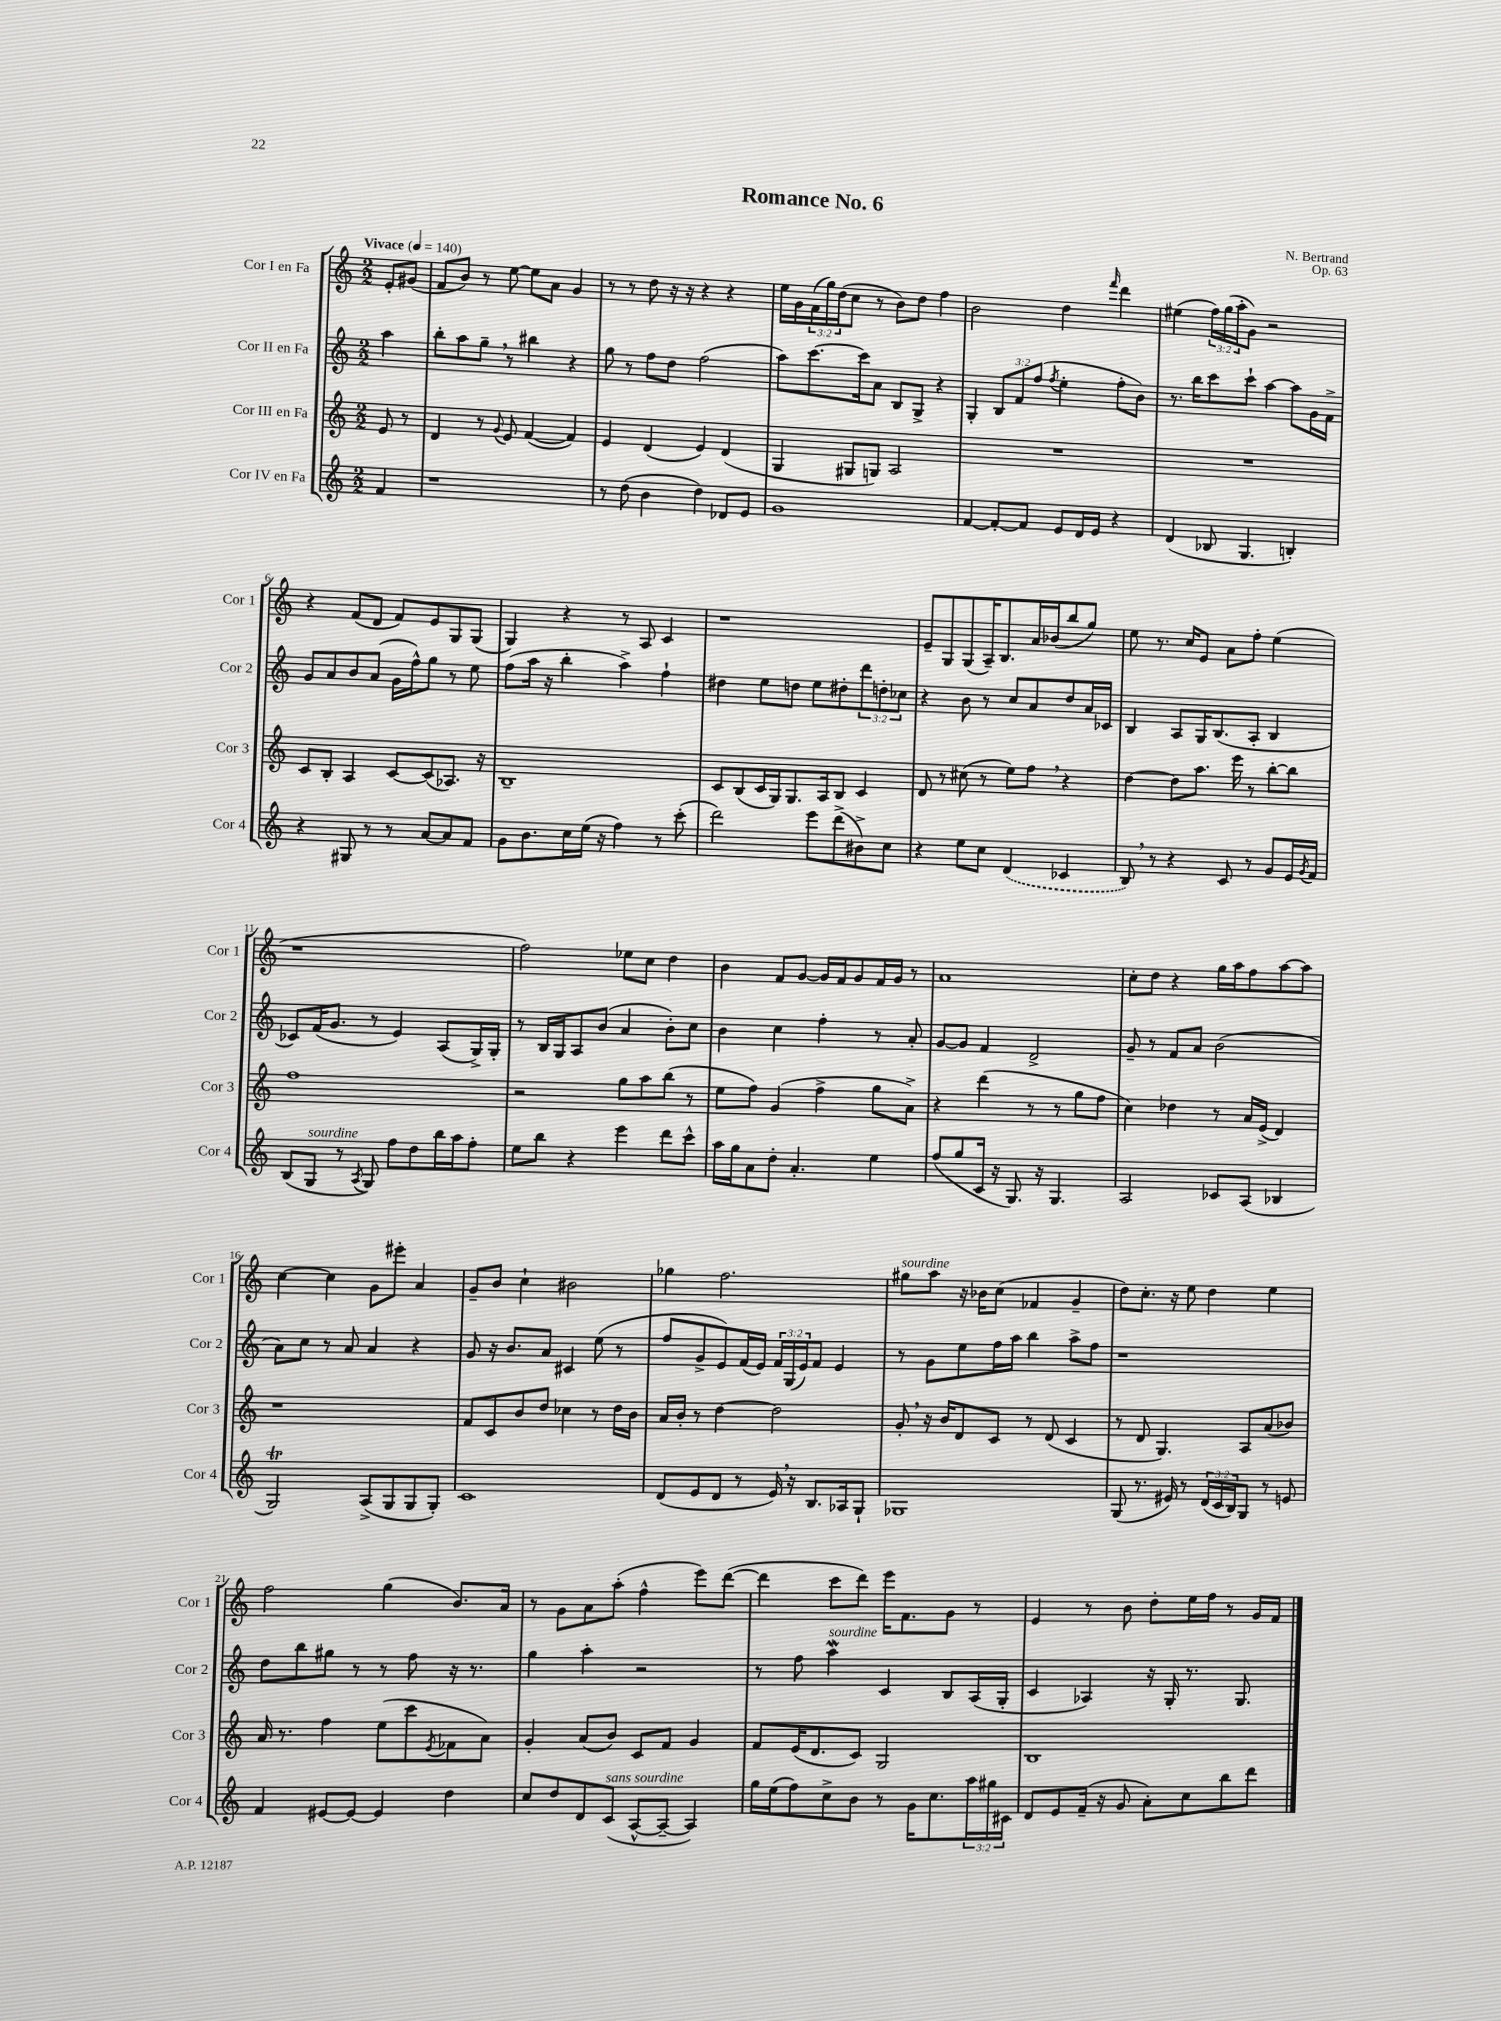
\header { title = "Romance No. 6" composer = "N. Bertrand" opus = "Op. 63" }
<<
\new StaffGroup <<
\new Staff = "s0" \with { instrumentName = "Cor I en Fa" shortInstrumentName = "Cor 1" } {
    \clef treble \key c \major \numericTimeSignature \time 2/2 \override Staff.TupletNumber.text = #tuplet-number::calc-fraction-text \partial 4 \tempo "Vivace" 4 = 140
    e'8-. gis'8( |
    f'8 b'8) r8 e''8~ e''8 a'8 g'4 |
    r8 r8 d''8 r16 r16 r4 r4 |
    e''16 g'16 \tuplet 3/2 { f'16( g''16) d''16( } c''8 r8 b'8) d''8 f''4 |
    b'2 d''4 \grace { f'''16 } d'''4 |
    eis''4( \tuplet 3/2 { f''16) g''16( a''16-. } g'8) r2 |
    r4 f'8( d'8 f'8) e'8 g8 g8( |
    g4) r4 r8 a8 c'4 |
    r1 |
    e'8-- g8 g8( a16--) b8. a'16 bes'16( b''8 g''8) |
    e''8 r8. c''16 e'8 a'8 f''8-. e''4( |
    r1 |
    f''2) ees''8 c''8 d''4 |
    b'4 f'8 g'8~ g'16 f'16 g'8 f'16 g'16 r8 |
    a'1 |
    c''8-. d''8 r4 g''16 a''16 f''8 a''8~ a''8 |
    c''4~ c''4 g'8 eis'''8-. a'4 |
    g'8-- b'8 c''4-! bis'2 |
    ges''4 f''2. |
    gis''8^\markup { \italic "sourdine" } a''8 r16 bes'16 c''8( fes'4 g'4-- |
    d''8) c''8.-. r16 e''8 d''4 e''4 |
    f''2 g''4( b'8.) a'16 |
    r8 g'8 a'8 a''8-.( f''4-^ e'''8) d'''8~( |
    d'''4 c'''8 d'''8) e'''16 f'8. g'8 r8 |
    e'4 r8 b'8 d''8-. e''16 f''16 r8 g'16 f'16 \bar "|." |
}
\new Staff = "s1" \with { instrumentName = "Cor II en Fa" shortInstrumentName = "Cor 2" } {
    \clef treble \key c \major \numericTimeSignature \time 2/2 \override Staff.TupletNumber.text = #tuplet-number::calc-fraction-text \partial 4
    a''4 |
    b''8-. a''8 g''8-- \breathe r8 bis''4 r4 |
    g''8 r8 f''8 d''8 f''2( |
    a''8) c'''8.~ c'''16 a'8 b8 g8-> r4 |
    g4-. \tuplet 3/2 { b8 f'8 f''8( } \acciaccatura { f''8 } e''4-. f''8-. b'8) |
    r8. b''16 c'''8 c'''8-! a''4~ a''8 g'16 f'16-> |
    g'8 a'8 b'8 a'8( g'16 f''16-^) g''8 r8 e''8 |
    f''8( a''16 r16 b''4-. a''4->) f''4-! |
    dis''4 e''8 d''8 e''8 dis''8-. \tuplet 3/2 { d'''8 d''8-. ces''8 } |
    r4 b'8 r8 c''8 a'8 d''8 a'16 ces'16 |
    b4 a8 g16 b8.( a8-. b4 |
    ces'8) f'16( g'8. r8 e'4) a8( g16->) g16-. |
    r8 b16 g16 a8 b'8( a'4 b'8-.) c''8 |
    b'4 c''4 f''4-. r8 a'8-. |
    g'8~ g'8 f'4 d'2-> |
    g'8-- r8 f'8 a'8 b'2( |
    a'8) c''8 r8 a'8 a'4 r4 |
    g'8 r16 b'8. a'8 cis'4 e''8( r8 |
    f''8 g'8-> e'8) f'16( e'16) \tuplet 3/2 { f'16 g16( e'16) } f'8 e'4 |
    r8 g'8 e''8 f''16 a''16 b''4 a''8-> f''8 |
    r1 |
    d''8 b''8 gis''8 r8 r8 f''8 r16 r8. |
    g''4 a''4-. r2 |
    r8 f''8 a''4\mordent^\markup { \italic "sourdine" } c'4 b8 a16( g16-. |
    c'4 aes4) r16 g16-. r8. g8. \bar "|." |
}
\new Staff = "s2" \with { instrumentName = "Cor III en Fa" shortInstrumentName = "Cor 3" } {
    \clef treble \key c \major \numericTimeSignature \time 2/2 \partial 4
    e'8 r8 |
    d'4 r8 \appoggiatura { g'8 } e'8 f'4~( f'4) |
    e'4 d'4( e'4) d'4( |
    g4 gis8 g8) a2 |
    R1 |
    R1 |
    c'8 b8-. a4 c'8~ c'8( aes8.) r16 |
    b1-- |
    c'8 b8( c'16 g16) g8. a16 b8 c'4 |
    d'8 r8 cis''8( r8 e''8) f''8 \breathe r4 |
    d''4~ d''8 a''8. e'''16 r8 b''8~-. b''8 |
    f''1 |
    r2 g''8 a''8 b''8( r8 |
    e''8 f''8) g'4( f''4-> g''8 a'8->) |
    r4 d'''4( r8 r8 g''8 f''8 |
    c''4) des''4 r8 a'16 e'16->( d'4) |
    r1 |
    f'8 c'8 b'8 d''8 ces''4 r8 d''16 b'16 |
    a'16 b'16-. r8 d''4~ d''2 |
    g'8-. \breathe r16 b'16 d'8 c'8 r8 d'8( c'4 |
    r8 d'8 g4.) a8 a'8( bes'8) |
    a'16 r8. f''4 e''8( c'''8 \acciaccatura { e'8 } fes'8 a'8) |
    g'4-. a'8( b'8) c'8 f'8 g'4 |
    f'8 e'16( d'8. c'8) g2 |
    b1 \bar "|." |
}
\new Staff = "s3" \with { instrumentName = "Cor IV en Fa" shortInstrumentName = "Cor 4" } {
    \clef treble \key c \major \numericTimeSignature \time 2/2 \override Staff.TupletNumber.text = #tuplet-number::calc-fraction-text \partial 4
    f'4 |
    r1 |
    r8 d''8( b'4 d''4) des'8 e'8 |
    g'1 |
    f'4~ f'8~-. f'8 e'8 d'16 e'16 r4 |
    d'4( bes8 g4. b4-.) |
    r4 gis8 r8 r8 a'8~ a'8 f'8 |
    g'8 b'8. c''16 e''16( r16 f''4) r8 c'''8-.( |
    d'''2) e'''8 d'''8->( bis'8->) c''8 |
    r4 e''8 c''8 \once \slurDashed d'4( ces'4 |
    b8) \breathe r8 r4 c'8 r8 g'8 e'16 \acciaccatura { g'8 } f'16 |
    b8( g8^\markup { \italic "sourdine" } r8 \acciaccatura { a8 } g8) f''8 d''8 b''16 a''16 f''8-. |
    e''8 b''8 r4 e'''4 d'''8 c'''8-^ |
    a''16 g''16 a'8 d''8-. a'4.-. e''4 |
    f''8( g''8 c'16 r16 g8.) r16 g4. |
    a2 ces'8 a8( bes4 |
    g2\trill) a8->( g8 g8 g8-.) |
    c'1 |
    d'8( e'8 d'8 r8 e'16) \breathe r16 b8. aes16 g8-! |
    ges1 |
    g8( r8. eis'16) r8 \tuplet 3/2 { d'16( c'16 b16) } g8 r8 e'8 |
    f'4 eis'8~ eis'8~ eis'4 d''4 |
    c''8 d''8 d'8 c'8^\markup { \italic "sans sourdine" }( a8~-^ a8~-- a4) |
    g''16 e''16( f''8) c''8-> b'8 r8 g'16 c''8. \tuplet 3/2 { a''16 gis''16 cis'16 } |
    d'8 e'8 f'16--( r16 g'8 a'8-.) c''8 b''8 d'''8 \bar "|." |
}
>>
>>
